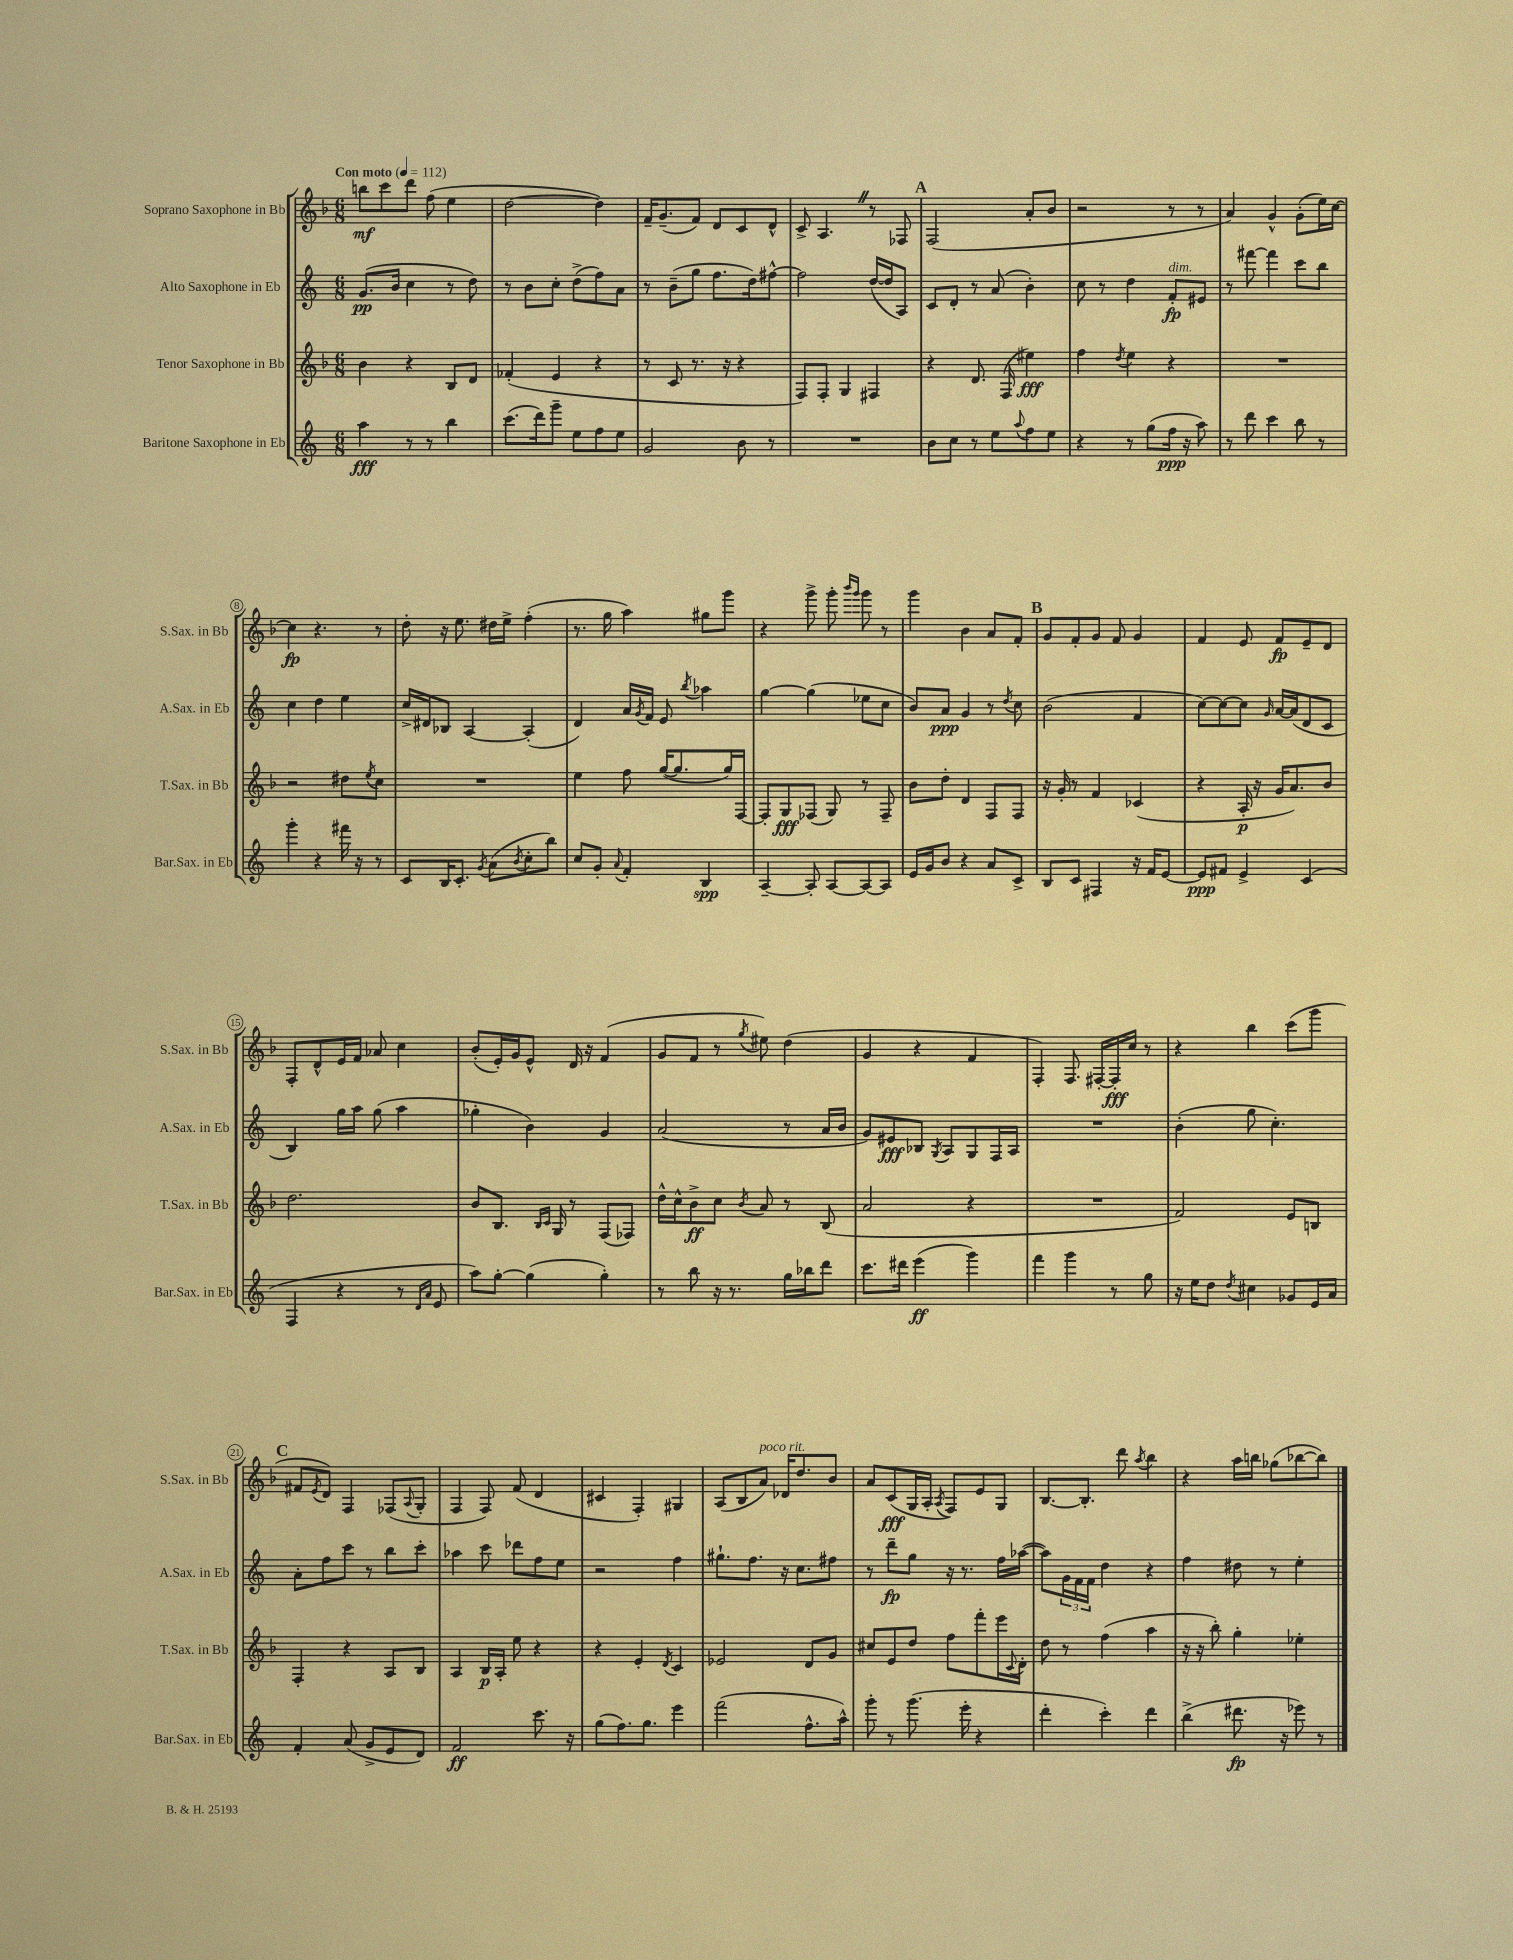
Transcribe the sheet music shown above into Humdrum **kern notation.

**kern	**kern	**kern	**kern
*staff4	*staff3	*staff2	*staff1
*clefG2	*clefG2	*clefG2	*clefG2
*k[]	*k[b-]	*k[]	*k[b-]
*M6/8	*M6/8	*M6/8	*M6/8
*MM112	*MM112	*MM112	*MM112
4aa	4b-	(8.g	8bb
.	.	.	8ccc
.	.	16b	.
8r	4r	4cc	8ddd
8r	.	.	(8ff
4bb	8B-	8r	4ee
.	8d	8dd)	.
=	=	=	=
(8.ccc	(4f-'	8r	[2dd
.	.	8b	.
16ddd)	.	.	.
8ggg~	4e	8cc'	.
8ee	.	(8dd^	.
8ff	4r	8ff)	4dd])
8ee	.	8a	.
=	=	=	=
2g	8r	8r	16f~
.	.	.	(8.g~
.	8c	(8b~	.
.	8.r	8gg	8f)
.	.	8.ff	8d
.	16r	.	.
8b	4r	.	8c
.	.	16dd)	.
8r	.	[8ff#^^	8d^^
=	=	=	=
2.r	8F)	2ff#]	8c^
.	8F'	.	4.A
.	4G	.	.
.	4F#	([16dd	8r
.	.	16dd]	.
.	.	8A)	8F-
=	=	=	=
8b	4r	8c	(2F
8cc	.	8d'	.
8r	8.d	8r	.
8ee	.	(8a	.
.	(16F	.	.
8qqaa	.	.	.
8ff	4ee#)	4b')	8a'
8ee	.	.	8b-
=	=	=	=
4r	4ff	8cc	2r
.	.	8r	.
.	8qdd	.	.
8r	4ee	4dd	.
(8gg	.	.	.
16ff	4r	8f'	8r
16r	.	.	.
8aa)	.	8e#	8r
=	=	=	=
8r	2.r	8r	4a)
8ddd	.	[8fff#	.
4ccc	.	4fff#]	4g^^
8bb	.	8ccc	(8g'
8r	.	8bb	16ee)
.	.	.	[16cc
=	=	=	=
4ggg'	2r	4cc	4cc]
4r	.	4dd	4.r
16fff#	8dd#	4ee	.
16r	.	.	.
.	8qee	.	.
8r	8cc	.	8r
=	=	=	=
8c	2.r	16cc^	8dd'
.	.	16d#	.
16B	.	8B-	16r
8.c'	.	.	8.ee
.	.	[4A	.
8qg	.	.	.
(8a	.	.	16dd#
.	.	.	16ee^
8qb	.	.	.
8cc'	.	(4A']	(4ff'
8bb)	.	.	.
=	=	=	=
8cc	4ee	4d)	8.r
8g'	.	.	.
.	.	.	16gg
8qqa	.	.	.
4f'	8ff	16a	4aa)
.	.	8qg	.
.	.	16f	.
.	([16gg	8e	.
.	8.gg]	.	.
.	.	8qbb	.
4B	.	4aa-	8gg#
.	16gg)	.	8ggg
.	[16F	.	.
=	=	=	=
[4A~	8F']	[4gg	4r
.	8G	.	.
8A']	(8F-	(4gg]	8ggg^
[8A	8G)	.	8ggg'
.	.	.	16qqbbb-
.	.	.	16qqggg
8A_	8r	8ee-	8ggg
8A]	8F-~	8cc	8r
=	=	=	=
16e	8b-	8b)	4ggg
16g	.	.	.
8b	8dd'	8a	.
4r	4d	4g	4b-
8a	8F	8r	8a
.	.	8qdd	.
8c^	8F	8cc	8f'
=	=	=	=
8B	16r	(2b	8g
.	16g'	.	.
8c	8r	.	8f'
4F#	4f	.	8g
.	.	.	8f
16r	(4c-	4f	4g
16f	.	.	.
[8e	.	.	.
=	=	=	=
8e]	4r	[8cc)	4f
8f#	.	8cc_	.
4e^	16A'	8cc]	8e
.	16r	.	.
.	.	16qqg	.
.	16g	[16a	8f
.	8.a)	(16a]	.
(4c	.	8d	8e~
.	8b-	8c	8d
=	=	=	=
4F	2.dd	4B)	8F'
.	.	.	8d^^
4r	.	16gg	16e
.	.	16aa	16f
.	.	(8gg	8a-
8r	.	4aa	4cc
16qqd	.	.	.
16qqa	.	.	.
8e	.	.	.
=	=	=	=
8aa)	8b-	4gg-'	(8b-'
[8gg'	8.B-	.	16e')
.	.	.	16g
(4gg]	.	4b)	8e^^
.	16qqB-	.	.
.	16qqc	.	.
.	16G	.	.
.	8r	.	16d
.	.	.	16r
4gg')	(8F	4g	(4f
.	8F-)	.	.
=	=	=	=
8r	16dd^^	(2a	8g
.	16cc^^	.	.
8bb	8b-^	.	8f
16r	8cc	.	8r
8.r	.	.	.
.	8qb-	.	8qgg
.	8a	.	8ee#)
16gg	8r	8r	(4dd
16bb-	.	.	.
8ddd	(8B-	16a	.
.	.	16b	.
=	=	=	=
8.ccc	2a	8g)	4g
.	.	8e#	.
16ddd#	.	.	.
(4eee	.	8B-	4r
.	.	8qG	.
.	.	8A	.
4ggg)	4r	8G	4f
.	.	16F	.
.	.	16A	.
=	=	=	=
4fff	2.r	2.r	4F')
4ggg	.	.	8.F
.	.	.	[16F#'
8r	.	.	16F#']
.	.	.	16cc
8gg	.	.	8r
=	=	=	=
16r	2f)	(4b'	4r
16ee	.	.	.
8dd	.	.	.
8qdd	.	.	.
4cc#	.	8gg	4bb-
.	.	4.cc')	.
8g-	8e	.	(8ccc
16e	8B	.	8ggg
16a	.	.	.
=	=	=	=
4f'	4F'	8a'	8f#
.	.	.	8qe
.	.	8ff	8d)
(8a	4r	8ccc	4F
8g^	.	8r	.
8e	8A	8bb	(8F-
.	.	.	8qqA
8d)	8B-	8ccc'	8G'
=	=	=	=
2f	4A	4aa-	4F
.	16B-	8ccc	8F)
.	16A'	.	.
.	8ee	8ddd-	(8f
8.ccc	4r	8ff	4d
.	.	8ee	.
16r	.	.	.
=	=	=	=
(8gg	4r	2r	4c#
8.ff)	.	.	.
.	4e'	.	4F')
8.gg	.	.	.
.	8qd	.	.
4eee	4c	4ff	4G#
=	=	=	=
(2fff	2e-	8.gg#`	(8A
.	.	.	8B-
.	.	8.ff	.
.	.	.	8a)
.	.	16r	16d-
.	.	8.cc	8.dd
8.ff^^	8d	.	.
.	8g	8ff#	8b-
16aa^^)	.	.	.
=	=	=	=
8ggg'	8cc#	8r	8a
8r	8e	8ddd~	(8c
(8.ggg	8dd	8gg	16G
.	.	.	16A'
.	.	.	8qA
.	8ff	16r	8F)
16eee'	.	8.r	.
4r	8fff'	.	8e
.	16eee	16ff	8G
.	8qqc	.	.
.	16d'	([16aa-	.
=	=	=	=
4ddd'	8dd	8aa-])	[8.B-
.	8r	24g	.
.	.	24f	.
.	.	.	8.B-']
.	.	24f	.
4ccc')	(4ff	4dd	.
.	.	.	8ddd
.	.	.	8qaa
4ddd	4aa	4r	4bb-
=	=	=	=
(4bb^	16r	4ff	4r
.	16r	.	.
.	8bb-')	.	.
8.ddd#	4gg'	8dd#	16aa
.	.	.	16bb
.	.	8r	(8gg-
16r	.	.	.
8eee-)	4ee-'	4ee'	[8bb-
8r	.	.	8bb-])
==	==	==	==
*-	*-	*-	*-
